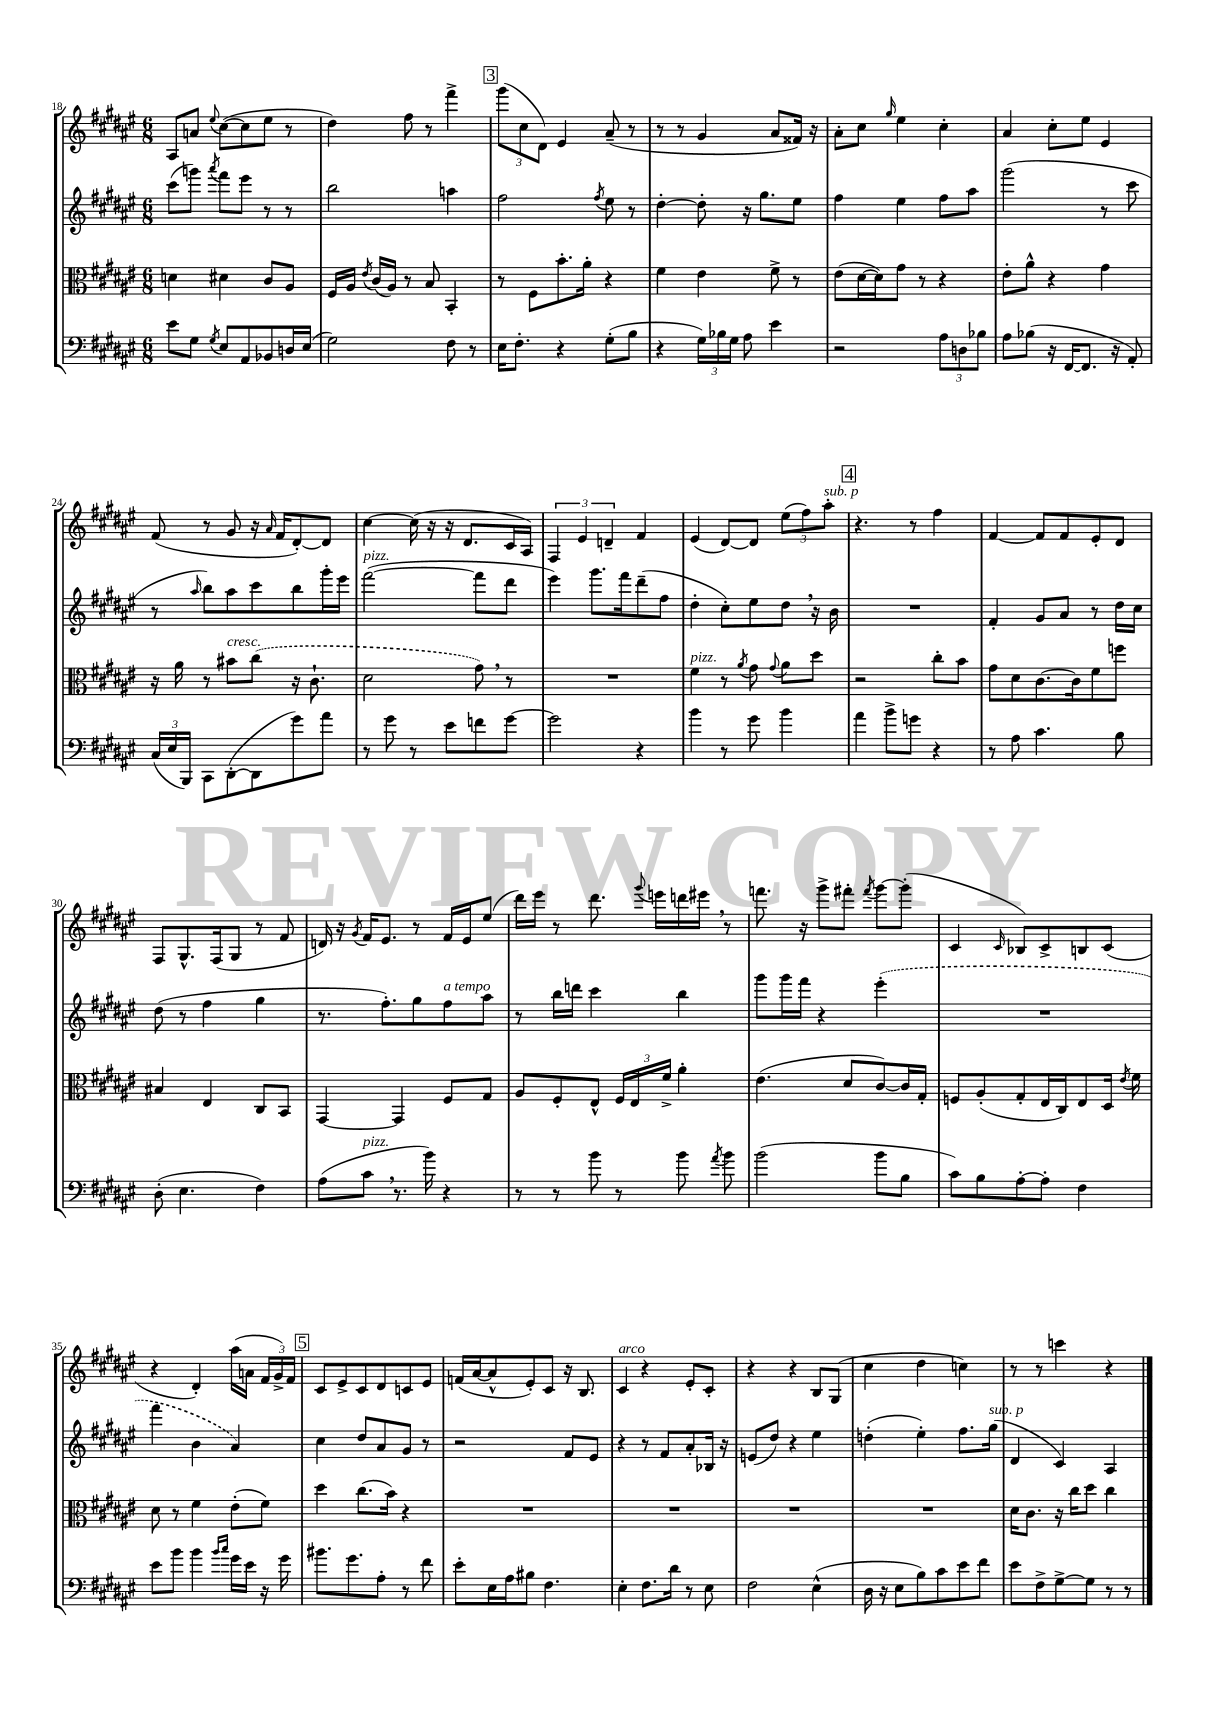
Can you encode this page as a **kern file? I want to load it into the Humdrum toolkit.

**kern	**kern	**kern	**kern
*part4	*part3	*part2	*part1
*staff4	*staff3	*staff2	*staff1
*clefF4	*clefC3	*clefG2	*clefG2
*k[f#c#g#d#a#e#]	*k[f#c#g#d#a#e#]	*k[f#c#g#d#a#e#]	*k[f#c#g#d#a#e#]
*M6/8	*M6/8	*M6/8	*M6/8
=18	=18	=18	=18
8e#\L	4dn\	(8ccc#\L	8A#/L
8G#\J	.	8gggn\J)	8an/J
8qG#/	.	8qaaa#/	8qqee#/
8E#/L	4d#X\	8fff#\L	([8cc#\L
8AA#/	.	8eee#\J	8cc#\]
8BB-X/	8c#/L	8r	8ee#\J
16Dn/L	8A#/J	8r	8r
(16E#/JJ	.	.	.
=19	=19	=19	=19
2G#\)	16F#/LL	2bb\	4dd#\)
.	16A#/JJ	.	.
.	8qe#/	.	.
.	(16c#/LL	.	.
.	16A#/JJ)	.	.
.	8r	.	8ff#\
.	8B/	.	8r
8F#\	4BB'/	4aan\	4fff#^\
8r	.	.	.
!!LO:REH:place=s1:t=3
=20	=20	=20	=20
16E#\KL	8r	2ff#\	(12ggg#\L
8.F#'\J	.	.	.
.	.	.	12cc#\
.	8F#\L	.	.
.	.	.	12d#\J)
4r	8.b'\	.	4e#/
.	16a#'\Jk	.	.
.	.	8qff#/	.
(8G#'\L	4r	8ee#\	(8a#~/
8B\J	.	8r	8r
=21	=21	=21	=21
4r	4f#\	[4dd#'\	8r
.	.	.	8r
24G#\LL)	4e#\	8dd#'\]	4g#/
24B-X\	.	.	.
24G#\JJ	.	.	.
8A#\	.	16r	.
.	.	8.gg#\L	.
4e#\	8f#^\	.	8a#/L
.	8r	8ee#\J	16f##X/Jk)
.	.	.	16r
=22	=22	=22	=22
2r	(8e#\L	4ff#\	8a#'\L
.	[16d#\L	.	8cc#\J
.	16d#\J])	.	.
.	.	.	16qqgg#/
.	8g#\J	4ee#\	4ee#\
.	8r	.	.
12A#\L	4r	8ff#\L	4cc#'\
12Dn\	.	.	.
.	.	8aa#\J	.
12B-X\J	.	.	.
=23	=23	=23	=23
8A#\L	8e#'\L	(2ggg#\	4a#/
(8B-X\J	8a#^^\J	.	.
16r	4r	.	8cc#'\L
[16FF#/KL	.	.	.
8.FF#/J]	.	.	8ee#\J
.	4g#\	8r	4e#/
16r	.	.	.
8AA#'/)	.	8ccc#\	.
!!LO:LB:g=z
=24	=24	=24	=24
(24C#/LL	16r	8r	(8f#/
24E#/	.	.	.
.	16a#\	.	.
24BBB/JJ)	.	.	.
.	.	16qqaa#/	.
8CC#\L	8r	8bb\L)	8r
!	!LO:TX:a:i:t=cresc.	!	!
([8DD#'\	8b#X\L	8aa#\	8g#/
8DD#\]	(8cc#\J	8ccc#\	16r
.	.	.	16qqa#/
.	.	.	16f#/KL
8g#\)	16r	8bb\	[8d#'/)
.	8.c#`\	.	.
8a#\J	.	16ggg#'\L	8d#/J]
.	.	16eee#\JJ	.
=25	=25	=25	=25
!	!	!LO:TX:a:i:t=pizz.	!
8r	2d#\	([2fff#\	[4cc#\
8g#\	.	.	.
8r	.	.	(16cc#\]
.	.	.	16r
8e#\L	.	.	16r
.	.	.	8.d#/L
8fn\	8g#,\)	8fff#\L]	.
[8g#\J	8r	8ddd#\J	16c#/L
.	.	.	16A#/JJ)
=26	=26	=26	=26
2g#\]	2.r	4eee#\)	6F#/
.	.	.	6e#/
.	.	8.ggg#\L	.
.	.	.	6dn~/
.	.	16fff#\k	.
4r	.	(8ddd#~\	4f#/
.	.	8ff#\J	.
=27	=27	=27	=27
!	!LO:TX:a:i:t=pizz.	!	!
4b\	4f#\	4dd#'\	(4e#/
8r	8r	8cc#'\L)	[8d#/L)
.	8qa#/	.	.
8g#\	8g#\	8ee#\	8d#/J]
.	8qqg#/	.	.
4b\	8a#\L	8dd#,\J	(12ee#\L
.	.	.	12ff#\)
.	8dd#\J	16r	.
!	!	!	!LO:TX:a:i:t=sub. p
.	.	.	12aa#'\J
.	.	16b\	.
!!LO:REH:place=s1:t=4
=28	=28	=28	=28
4a#\	2r	2.r	4.r
8b^\L	.	.	.
8gn\J	.	.	8r
4r	8cc#'\L	.	4ff#\
.	8b\J	.	.
=29	=29	=29	=29
8r	8g#\L	4f#'/	[4f#/
8A#\	8d#\	.	.
4.c#\	[8.c#\	8g#/L	8f#/L]
.	.	8a#/J	8f#/
.	16c#\k]	.	.
.	8f#\	8r	8e#'/
8B\	8ffn\J	16dd#\LL	8d#/J
.	.	16cc#\JJ	.
!!LO:LB:g=z
=30	=30	=30	=30
(8D#'\	4B#X/	(8dd#\	8F#/L
4.E#\	.	8r	8.G#^^/
.	4E#/	4ff#\	.
.	.	.	(16F#/k
.	.	.	8G#/J
4F#\)	8C#/L	4gg#\	8r
.	8BB/J	.	8f#/
=31	=31	=31	=31
(8A#\L	[4GG#/	8.r	16dn/)
.	.	.	16r
.	.	.	8qg#/
!LO:TX:a:i:t=pizz.	!	!	!
8c#,\J	.	.	16f#/KL
.	.	8.ff#'\L)	8.e#/J
8.r	4GG#/]	.	.
.	.	8gg#\	8r
16b\)	.	.	.
!	!	!LO:TX:a:i:t=a tempo	!
4r	8F#/L	8ff#\	16f#/LL
.	.	.	16e#/J
.	8G#/J	8aa#\J	(8ee#/J
=32	=32	=32	=32
8r	8A#/L	8r	16ddd#\LL)
.	.	.	16eee#\JJ
8r	8F#'/	16bb\LL	8r
.	.	16dddn\JJ	.
8b\	8E#^^/J	4ccc#\	8.ddd#\
8r	24F#/LL	.	.
.	24E#/	.	.
.	.	.	8qqggg#/
.	.	.	16eeen\LL
.	24f#^/JJ	.	.
8b\	4a#'\	4bb\	16dddn\
.	.	.	16eee#X,\JJ
8qa#/	.	.	.
8b\	.	.	8r
=33	=33	=33	=33
(2b\	(4.e#\	8ggg#\L	8.fffn\
.	.	16ggg#\L	.
.	.	16fff#\JJ	16r
.	.	4r	8ggg#^\L
.	8d#/L	.	8fff#X'\J
.	.	.	8qfff#/
8b\L	[8c#/)	(4eee#'\	[8ggg#\L
8B\J	16c#/L]	.	(8ggg#'\J]
.	16G#'/JJ	.	.
=34	=34	=34	=34
8c#\L)	8Fn/L	2.r	4c#/
8B\	(8A#'/	.	.
.	.	.	16qqc#/
[8A#'\	8G#'/	.	8B-X/L)
8A#'\J]	16E#/L	.	8c#^/
.	16C#/J)	.	.
4F#\	8E#/	.	8Bn/
.	16D#/Jk	.	(8c#/J
.	8qe#/	.	.
.	16f#\	.	.
!!LO:LB:g=z
=35	=35	=35	=35
8e#\L	8d#\	4fff#\	4r
8b\J	8r	.	.
4b\	4f#\	4b\	4d#'/)
16qqb/LL	.	.	.
16qqcc#/JJ	.	.	.
16g#\LL	(8e#'\L	4a#/)	(16aa#\LL
16e#\JJ	.	.	16an\JJ
16r	8f#\J)	.	24f#/LL
.	.	.	24g#^/)
16g#\	.	.	.
.	.	.	24f#/JJ
!!LO:REH:place=s1:t=5
=36	=36	=36	=36
8.b#X\L	4dd#\	4cc#\	8c#/L
.	.	.	8e#^/
8.g#\	.	.	.
.	(8.cc#\L	8dd#/L	8c#/
8A#'\J	.	8a#/	8d#/
.	16b\Jk)	.	.
8r	4r	8g#/J	8cn/
8f#\	.	8r	8e#/J
=37	=37	=37	=37
8e#'\L	2.r	2r	(16fn/LL
.	.	.	[16a#/J
16E#\L	.	.	8a#^^/]
16A#\J	.	.	.
8B#X\J	.	.	8e#'/)
4.F#\	.	.	8c#/J
.	.	8f#/L	16r
.	.	.	8.B/
.	.	8e#/J	.
=38	=38	=38	=38
!	!	!	!LO:TX:a:i:t=arco
4E#'\	2.r	4r	4c#/
8.F#\L	.	8r	4r
.	.	8f#/L	.
16d#\Jk	.	.	.
8r	.	8a#'/	8e#'/L
8E#\	.	16B-X/Jk	8c#'/J
.	.	16r	.
=39	=39	=39	=39
2F#\	2.r	(8en/L	4r
.	.	8dd#/J)	.
.	.	4r	4r
(4E#^^\	.	4ee#\	8B/L
.	.	.	(8G#/J
=40	=40	=40	=40
16D#\	2.r	(4ddn'\	4cc#\
16r	.	.	.
8E#\L	.	.	.
8B\)	.	4ee#'\)	4dd#\
8c#\	.	.	.
8e#\	.	8.ff#\L	4ccn\)
8f#\J	.	.	.
!	!	!LO:TX:a:i:t=sub. p	!
.	.	(16gg#\Jk	.
=41	=41	=41	=41
8e#\L	16d#\KL	4d#/	8r
.	8.c#\J	.	.
8F#^\	.	.	8r
[8G#^\	16r	4c#/)	4cccn\
.	16cc#\KL	.	.
8G#\J]	8dd#\J	.	.
8r	4cc#\	4A#/	4r
8r	.	.	.
==	==	==	==
*-	*-	*-	*-
